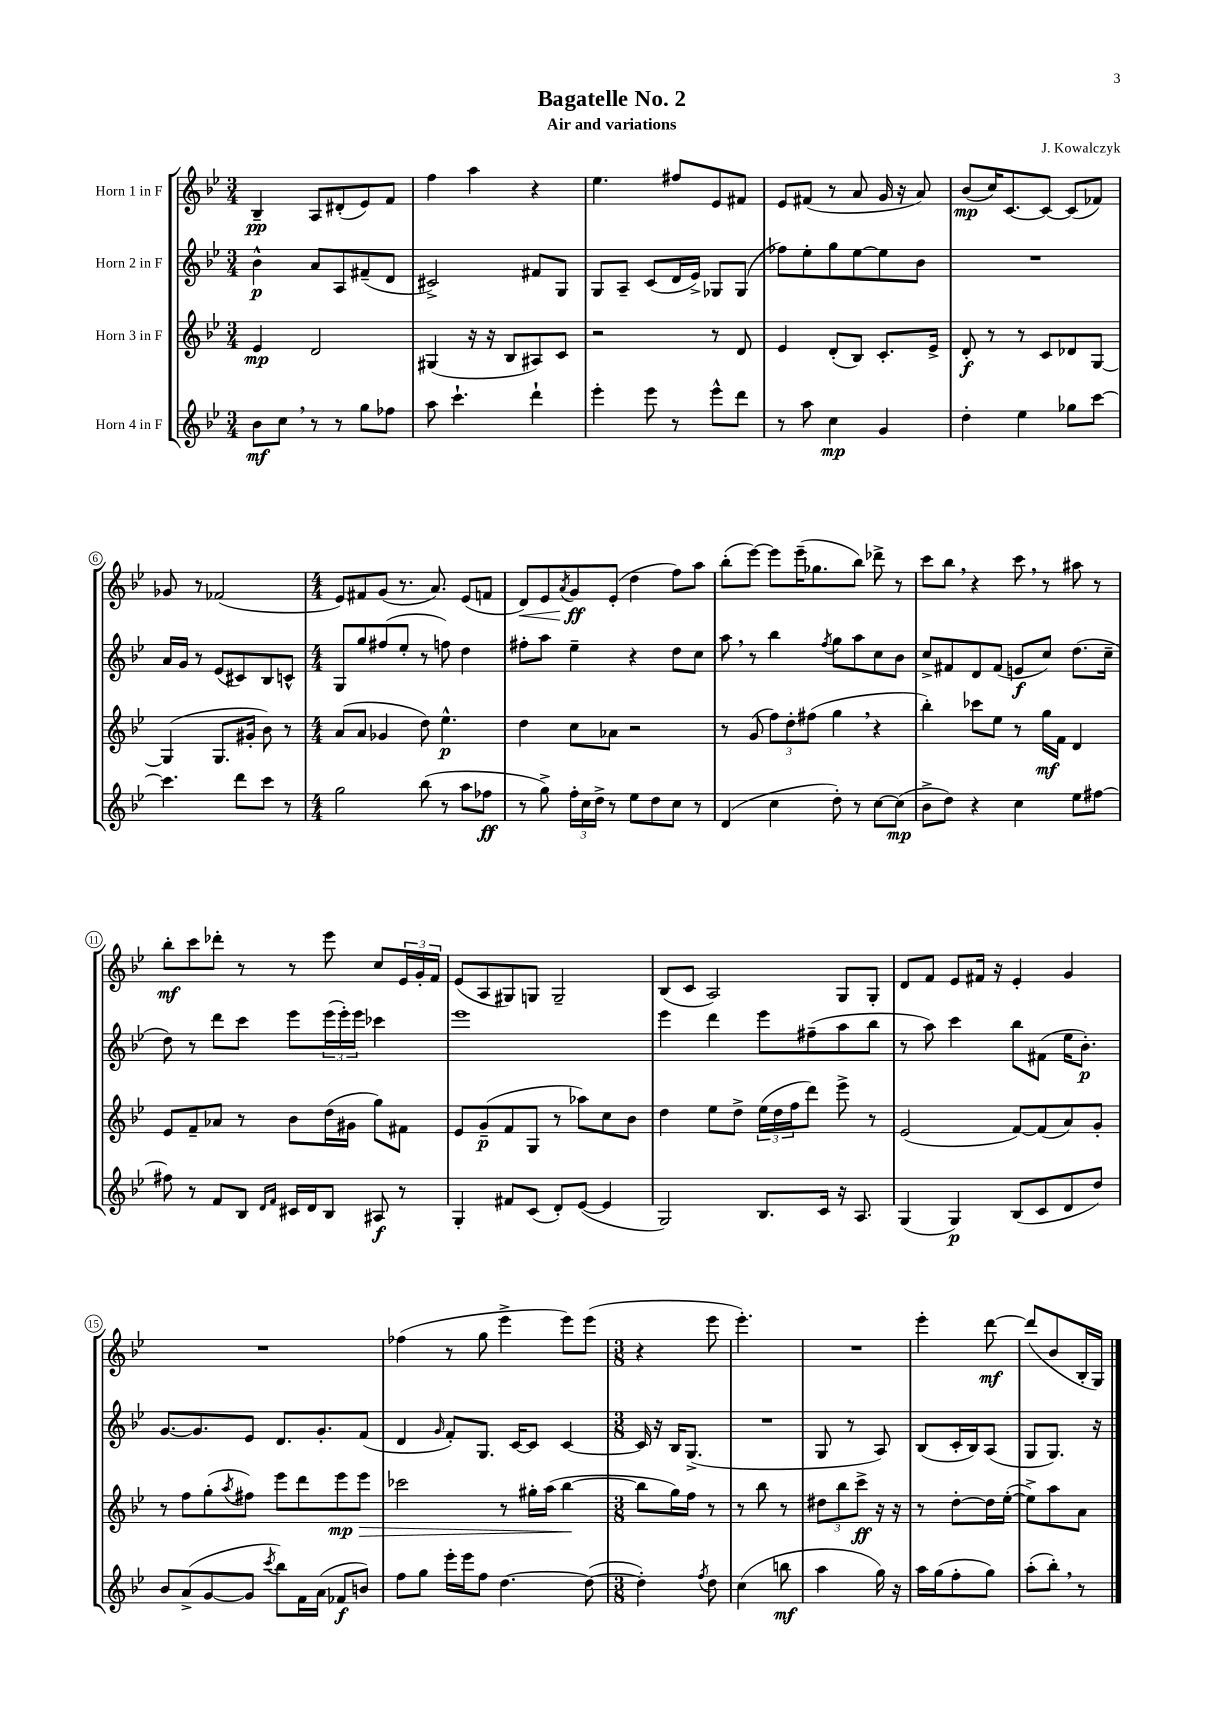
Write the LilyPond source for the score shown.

\header { title = "Bagatelle No. 2" composer = "J. Kowalczyk" subtitle = "Air and variations" }
<<
\new StaffGroup <<
\new Staff = "s0" \with { instrumentName = "Horn 1 in F" } {
    \clef treble \key bes \major \numericTimeSignature \time 3/4
    bes4--\pp a8 dis'8-.( ees'8) f'8 |
    f''4 a''4 r4 |
    ees''4. fis''8 ees'8 fis'8 |
    ees'8 fis'8( r8 a'8 g'16 r16 a'8) |
    bes'8\mp( c''16) c'8.~ c'8~ c'8( fes'8) |
    ges'8 r8 fes'2( |
    \numericTimeSignature \time 4/4 ees'8) fis'8 g'8( r8. a'8.) ees'8( f'8 |
    d'8\<) ees'8 \acciaccatura { a'8 } g'8\ff\! ees'8-.( d''4 f''8) a''8 |
    bes''8-.( ees'''8~) ees'''8 ees'''16--( ges''8. bes''8) des'''8-> r8 |
    c'''8 bes''8 \breathe r4 c'''8 \breathe r8 ais''8 r8 |
    bes''8-.\mf c'''8 des'''8-. r8 r8 ees'''8 c''8 \tuplet 3/2 { ees'16 g'16-. f'16 } |
    ees'8( a8 gis8) g8 g2-- |
    bes8( c'8 a2) g8 g8-. |
    d'8 f'8 ees'8 fis'16 r16 ees'4-. g'4 |
    R1 |
    fes''4( r8 g''8 ees'''4-> ees'''8) ees'''8( |
    \numericTimeSignature \time 3/8 r4 ees'''8 |
    ees'''4.-.) |
    R4. |
    ees'''4-. d'''8~\mf |
    d'''8( bes'8 bes16-. g16) \bar "|." |
}
\new Staff = "s1" \with { instrumentName = "Horn 2 in F" } {
    \clef treble \key bes \major \numericTimeSignature \time 3/4
    bes'4-^\p a'8 a8 fis'8--( d'8 |
    cis'2->) fis'8 g8 |
    g8 a8-- c'8( d'16 ees'16->) ges8 ges8( |
    fes''8) ees''8-. g''8 ees''8~ ees''8 bes'8 |
    R2. |
    a'16 g'16 r8 ees'8( cis'8) bes8 c'8-^ |
    \numericTimeSignature \time 4/4 g8 g''8 fis''8( ees''8-. r8 f''8) d''4 |
    fis''8-. a''8 ees''4-- r4 d''8 c''8 |
    a''8 \breathe r8 bes''4 \acciaccatura { f''8 } g''8 a''8 c''8 bes'8 |
    c''8-> fis'8 d'8 fis'8( e'8\f c''8) d''8.( c''16-- |
    d''8) r8 d'''8 c'''8 ees'''8 \tuplet 3/2 { ees'''16( ees'''16-.) ees'''16 } ces'''4 |
    ees'''1 |
    ees'''4 d'''4 ees'''8 fis''8--( a''8 bes''8 |
    r8 a''8) c'''4 bes''8 fis'8( ees''16 bes'8.-.\p) |
    g'8.~ g'8. ees'8 d'8. g'8.-. f'8( |
    d'4 \grace { g'16 } f'8-.) g8. c'16~ c'8 c'4~ |
    \numericTimeSignature \time 3/8 c'16 r16 bes16 g8.->( |
    R4. |
    g8 r8 a8) |
    bes8( c'16-. bes16) a8( |
    g8 g8.) r16 \bar "|." |
}
\new Staff = "s2" \with { instrumentName = "Horn 3 in F" } {
    \clef treble \key bes \major \numericTimeSignature \time 3/4
    ees'4\mp d'2 |
    gis4( r16 r16 bes8 ais8) c'8 |
    r2 r8 d'8 |
    ees'4 d'8-.( bes8) c'8.-. ees'16-> |
    d'8-.\f r8 r8 c'8 des'8 g8~ |
    g4( g8. gis'16-. bes'8) r8 |
    \numericTimeSignature \time 4/4 a'8( a'8 ges'4 d''8) ees''4.-^\p |
    d''4 c''8 aes'8 r2 |
    r8 g'8( \tuplet 3/2 { f''8) d''8-. fis''8( } g''4 \breathe r4 |
    bes''4-.) ces'''8 ees''8 r8 g''16\mf f'16 d'4 |
    ees'8 f'8-- aes'8 r8 bes'8 d''16( gis'16 g''8) fis'8 |
    ees'8 g'8--\p( f'8 g8 r8 aes''8) c''8 bes'8 |
    d''4 ees''8 d''8-> \tuplet 3/2 { ees''16( d''16 f''16 } d'''8) ees'''8-> r8 |
    ees'2( f'8~) f'8( a'8) g'8-. |
    r8 f''8 g''8-.( \acciaccatura { a''8 } fis''8) ees'''8 d'''8 ees'''8\mp ees'''8\> |
    ces'''2 r8 gis''16-. a''16( bes''4~\! |
    \numericTimeSignature \time 3/8 bes''8 g''16) f''16 r8 |
    r8 bes''8 r8 |
    \tuplet 3/2 { dis''8 bes''8 c'''8->\ff } r16 r16 |
    r8 d''8~-. d''16 ees''16~-.( |
    ees''8->) a''8 a'8 \bar "|." |
}
\new Staff = "s3" \with { instrumentName = "Horn 4 in F" } {
    \clef treble \key bes \major \numericTimeSignature \time 3/4
    bes'8\mf c''8 \breathe r8 r8 g''8 fes''8 |
    a''8 c'''4.-! d'''4-! |
    ees'''4-. ees'''8 r8 ees'''8-^ d'''8 |
    r8 a''8 c''4\mp g'4 |
    d''4-. ees''4 ges''8 c'''8~ |
    c'''4. d'''8 c'''8 r8 |
    \numericTimeSignature \time 4/4 g''2 bes''8( r8 a''8 fes''8\ff |
    r8 g''8->) \tuplet 3/2 { f''16-. c''16 d''16-> } r8 ees''8 d''8 c''8 r8 |
    d'4( c''4 d''8-.) r8 c''8~ c''8\mp( |
    bes'8-> d''8) r4 c''4 ees''8 fis''8~ |
    fis''8 r8 f'8 bes8 \grace { d'16 f'16 } cis'16 d'16 bes8 ais8\f r8 |
    g4-. fis'8 c'8( d'8-.) ees'8~( ees'4 |
    g2) bes8. c'16 r16 a8. |
    g4( g4\p) bes8( c'8 d'8 d''8) |
    bes'8 a'8->( g'8~ g'8 \acciaccatura { c'''8 } bes''8) f'16 a'16( fes'8\f b'8) |
    f''8 g''8 ees'''16-. ees'''16 f''8 d''4.~ d''8~( |
    \numericTimeSignature \time 3/8 d''4-.) \acciaccatura { f''8 } d''8 |
    c''4( b''8\mf |
    a''4 g''16) r16 |
    a''16 g''16( f''8-. g''8) |
    a''8-.( bes''8-.) \breathe r8 \bar "|." |
}
>>
>>
\layout { \context { \Score \override BarNumber.stencil = #(make-stencil-circler 0.1 0.3 ly:text-interface::print) } }
